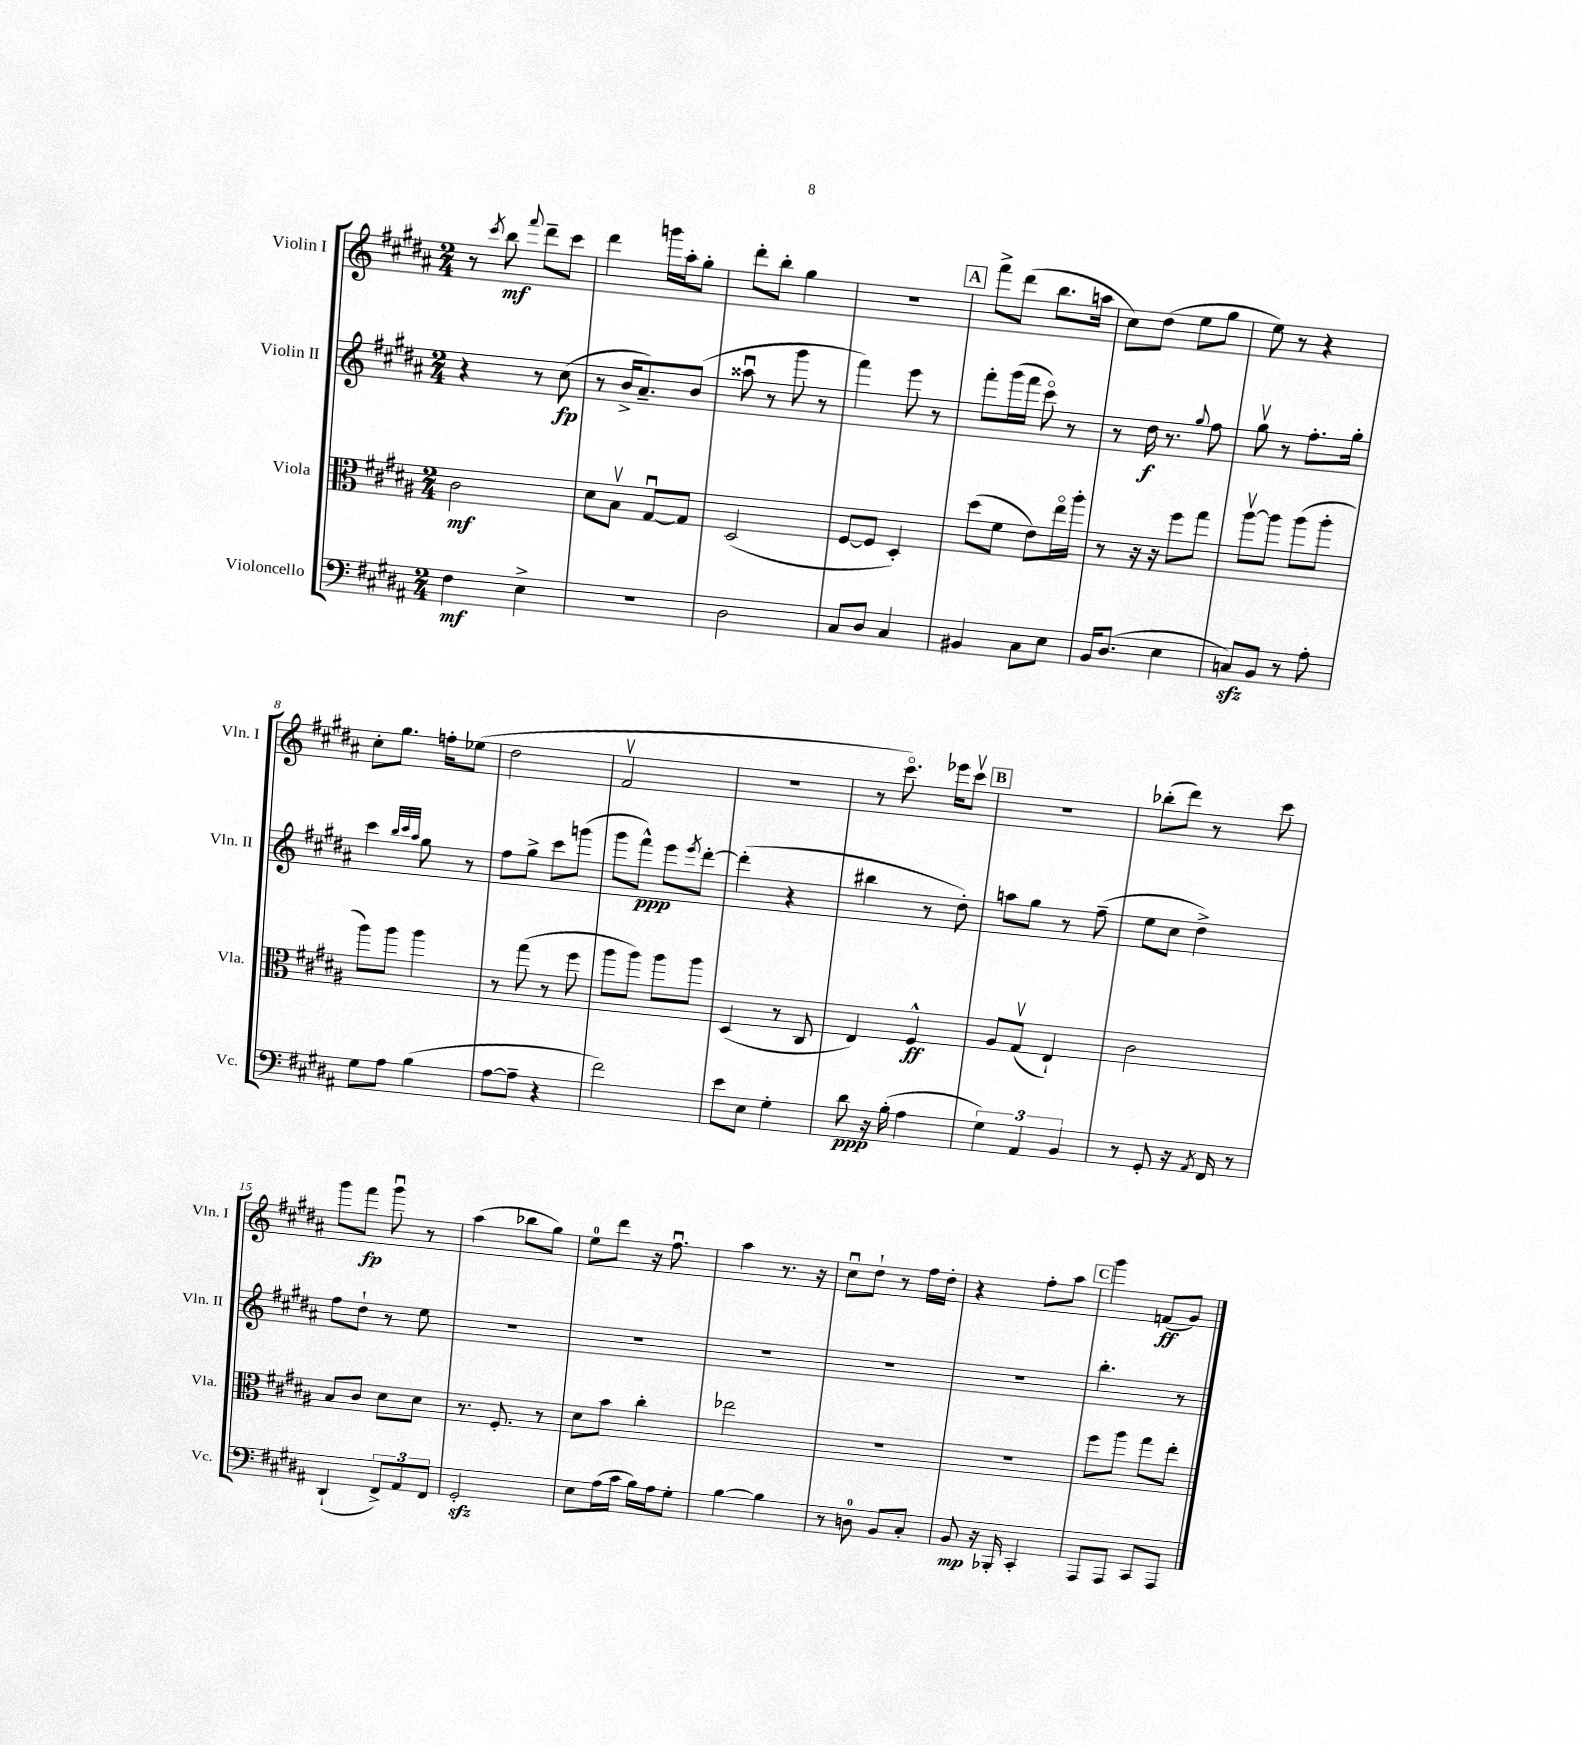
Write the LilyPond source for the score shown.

<<
\new StaffGroup <<
\new Staff = "s0" \with { instrumentName = "Violin I" shortInstrumentName = "Vln. I" } {
    \clef treble \key b \major \numericTimeSignature \time 2/4
    r8 \acciaccatura { cis'''8 } b''8\mf \appoggiatura { fis'''8 } dis'''8-- cis'''8 |
    dis'''4 g'''16 ais''16-. gis''8-. |
    dis'''8-. b''8-. gis''4 |
    R2 |
    \mark \markup { \box "A" } fis'''8-> dis'''8( b''8. a''16 |
    cis''8) dis''8( e''8 gis''8 |
    e''8) r8 r4 |
    cis''8-. gis''8. f''16-. ees''8( |
    dis''2 |
    fis'2\upbow |
    r2 |
    r8 cis'''8.\flageolet) ees'''16 cis'''8\upbow |
    \mark \markup { \box "B" } r2 |
    bes''8-.( dis'''8) r8 cis'''8 |
    gis'''8 fis'''8\fp gis'''8\downbow r8 |
    ais''4( bes''8 gis''8) |
    e''8-0 dis'''8 r16 fis''8.\downbow |
    ais''4 r8. r16 |
    cis''8\downbow dis''8-! r8 fis''16 dis''16-. |
    r4 fis''8-. ais''8 |
    \mark \markup { \box "C" } gis'''4 f'8\ff( gis'8) \bar "|." |
}
\new Staff = "s1" \with { instrumentName = "Violin II" shortInstrumentName = "Vln. II" } {
    \clef treble \key b \major \numericTimeSignature \time 2/4
    r4 r8 cis''8\fp( |
    r8 b'16-> ais'8.--) b'8( |
    aisis''8\downbow r8 gis'''8 r8 |
    fis'''4) e'''8 r8 |
    \mark \markup { \box "A" } fis'''8-. gis'''16( fis'''16 cis'''8\flageolet) r8 |
    r8 dis''16\f r8. \appoggiatura { gis''8 } fis''8 |
    gis''8\upbow r8 fis''8.-. gis''16-. |
    cis'''4 \grace { b''32 cis'''32 ais''32 } gis''8 r8 |
    fis''8 gis''8-> cis'''8 g'''8( |
    gis'''8 fis'''8-^\ppp) e'''8 \acciaccatura { e'''8 } dis'''8~-. |
    dis'''4-.( r4 |
    bis''4 r8 dis''8-.) |
    \mark \markup { \box "B" } a''8 gis''8 r8 fis''8--( |
    e''8 cis''8 dis''4->) |
    fis''8 dis''8-! r8 e''8 |
    r2 |
    R2 |
    R2 |
    R2 |
    R2 |
    \mark \markup { \box "C" } b''4.-. r8 \bar "|." |
}
\new Staff = "s2" \with { instrumentName = "Viola" shortInstrumentName = "Vla." } {
    \clef alto \key b \major \numericTimeSignature \time 2/4
    cis'2\mf |
    dis'8 b8\upbow gis8~\downbow gis8 |
    dis2( |
    fis8~ fis8 dis4-.) |
    \mark \markup { \box "A" } dis''8( fis'8 e'8) e''16\flageolet ais''16-. |
    r8 r16 r16 fis''8 gis''8 |
    ais''8~\upbow ais''8 ais''8( ais''8-. |
    ais''8) ais''8 ais''4 |
    r8 gis''8( r8 fis''8 |
    ais''8 ais''8) ais''8 ais''8 |
    dis4( r8 cis8 |
    e4) fis4-^\ff |
    \mark \markup { \box "B" } ais8 gis8\upbow( e4-!) |
    cis'2 |
    b8 cis'8 dis'8 dis'8 |
    r8. fis8.-. r8 |
    dis'8 b'8 cis''4-. |
    ees''2 |
    r2 |
    r2 |
    \mark \markup { \box "C" } fis''8 ais''8 gis''8 e''8-. \bar "|." |
}
\new Staff = "s3" \with { instrumentName = "Violoncello" shortInstrumentName = "Vc." } {
    \clef bass \key b \major \numericTimeSignature \time 2/4
    fis4\mf e4-> |
    R2 |
    dis2 |
    cis8 dis8 cis4 |
    \mark \markup { \box "A" } bis,4 cis8 e8 |
    b,16 dis8.( e4 |
    c8\sfz) b,8 r8 ais8-. |
    gis8 ais8 b4( |
    ais8~ ais8-- r4 |
    fis'2) |
    e'8 e8 gis4-. |
    dis'8\ppp r16 b16-.( ais4 |
    \mark \markup { \box "B" } \tuplet 3/2 { gis4) ais,4 b,4 } |
    r8 gis,8-. r16 \acciaccatura { ais,8 } fis,16 r8 |
    dis,4-!( \tuplet 3/2 { fis,8->) ais,8 fis,8 } |
    gis,2-.\sfz |
    e8 ais16( cis'16 b16) ais16 gis8-. |
    b4~ b4 |
    r8 d8-0 b,8 cis8-. |
    b,8\mp r16 bes,,16-. cis,4-. |
    \mark \markup { \box "C" } ais,,8 ais,,8 cis,8 ais,,8 \bar "|." |
}
>>
>>
